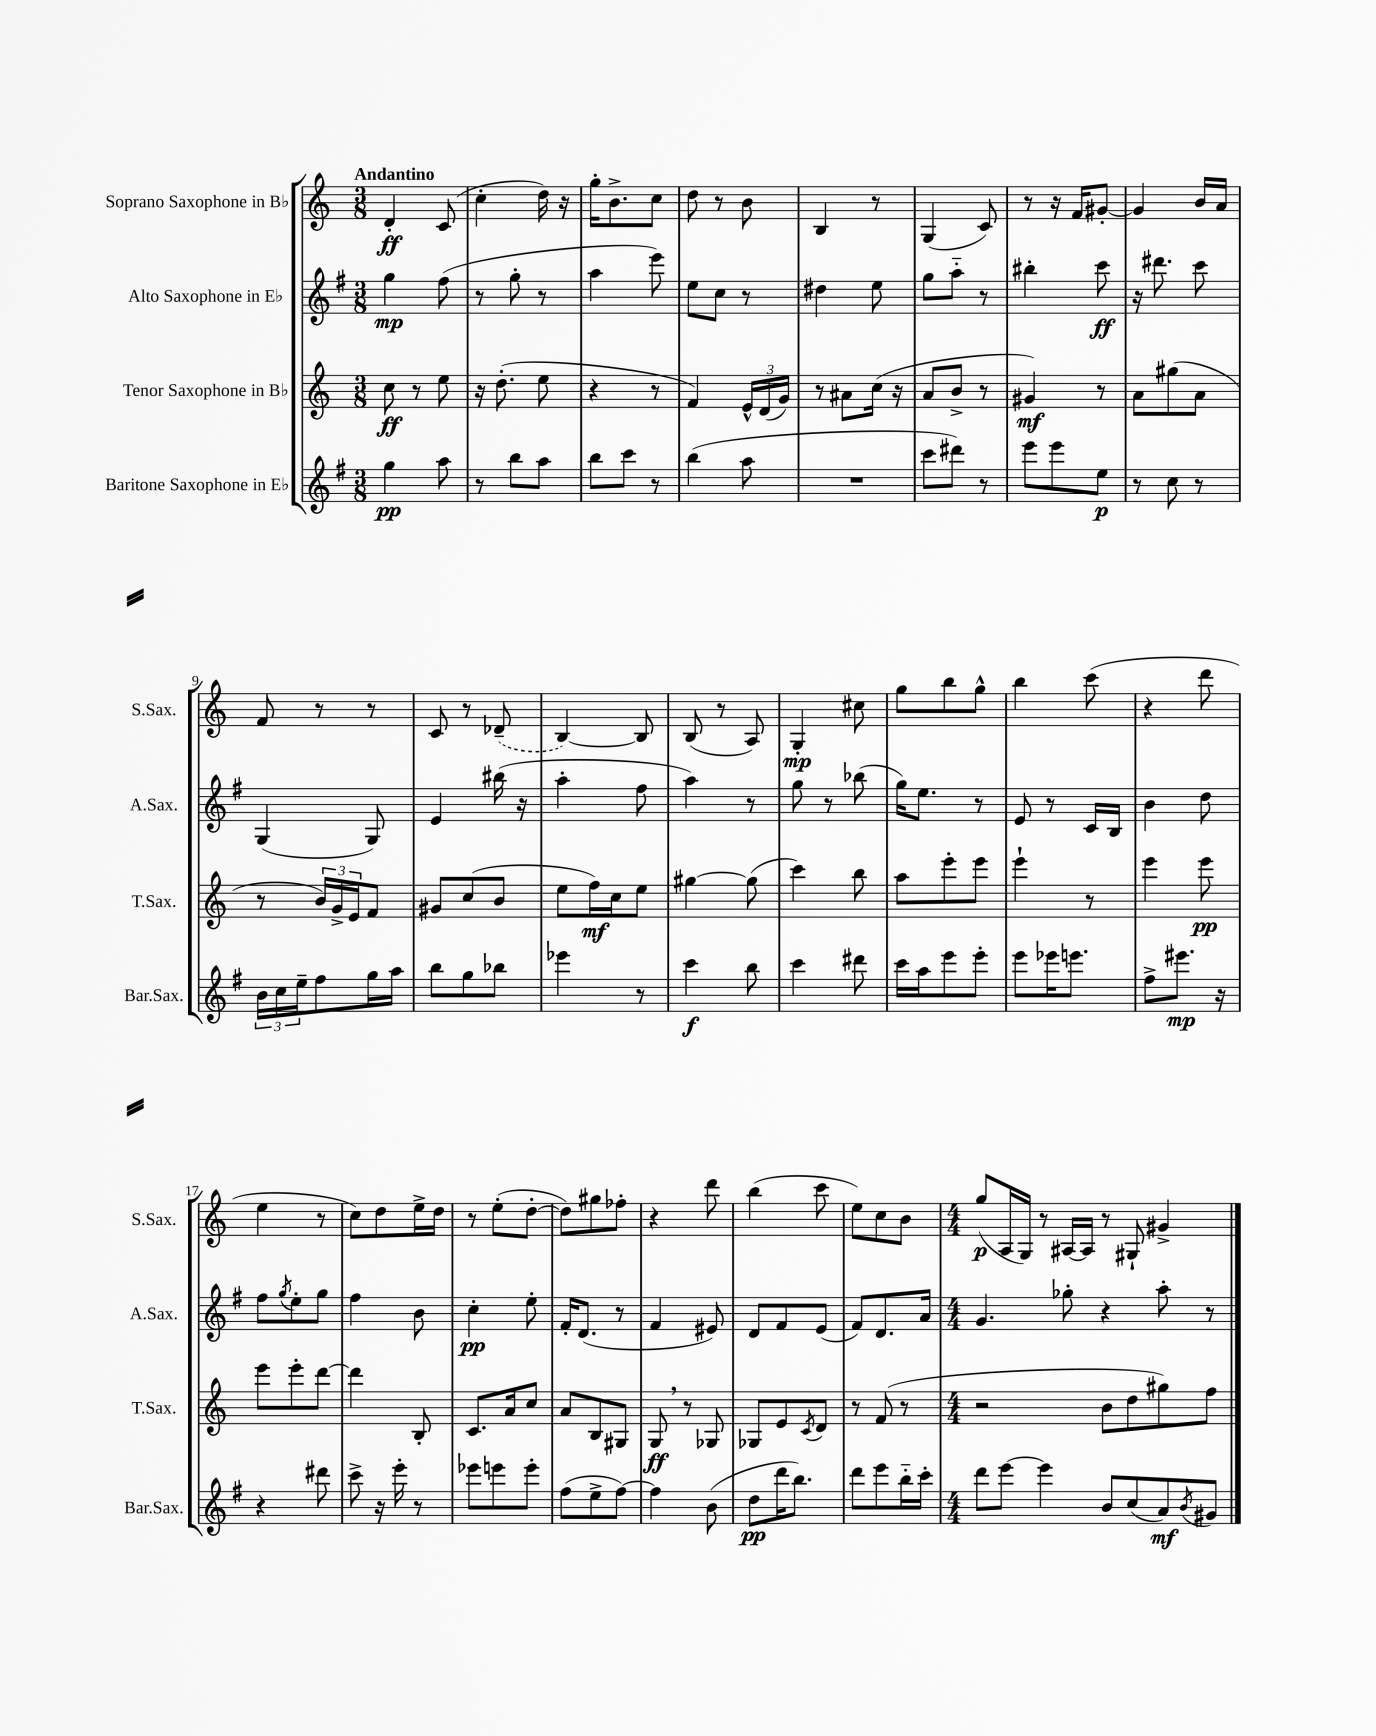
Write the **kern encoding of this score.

**kern	**kern	**kern	**kern
*staff4	*staff3	*staff2	*staff1
*clefG2	*clefG2	*clefG2	*clefG2
*k[f#]	*k[]	*k[f#]	*k[]
*M3/8	*M3/8	*M3/8	*M3/8
4gg\	8cc\	4gg\	4d'/
.	8r	.	.
8aa\	8ee\	(8ff#\	(8c/
=	=	=	=
8r	16r	8r	4cc'\
.	(8.dd'\	.	.
8bb\L	.	8gg'\	.
8aa\J	8ee\	8r	16dd\)
.	.	.	16r
=	=	=	=
8bb\L	4r	4aa\	16gg'\LK
.	.	.	8.b^\
8ccc\J	.	.	.
8r	8r	8eee\)	8cc\J
=	=	=	=
(4bb\	4f/)	8ee\L	8dd\
.	.	8cc\J	8r
8aa\	24e^^/LL	8r	8b\
.	(24d/	.	.
.	24g/JJ)	.	.
=	=	=	=
4.r	8r	4dd#\	4B/
.	8a#\L	.	.
.	(16cc\Jk	8ee\	8r
.	16r	.	.
=	=	=	=
8ccc\L	8a/L	8gg\L	(4G/
8ddd#\J)	8b^/J	8aa'~\J	.
8r	8r	8r	8c/)
=	=	=	=
8eee\L	4g#/)	4bb#'\	8r
8eee\	.	.	16r
.	.	.	16f/LK
8ee\J	8r	8ccc\	[8g#'/J
=	=	=	=
8r	8a\L	16r	4g#/]
.	.	8.ddd#\	.
8cc\	(8gg#\	.	.
8r	8a\J	8ccc\	16b/LL
.	.	.	16a/JJ
=	=	=	=
24b\LL	8r	(4G/	8f/
24cc\	.	.	.
24ee~\J	.	.	.
8ff#\	24b/LL)	.	8r
.	24g^/	.	.
.	24e/J	.	.
16gg\L	8f/J	8G/)	8r
16aa\JJ	.	.	.
=	=	=	=
8bb\L	8g#/L	4e/	8c/
8gg\	(8cc/	.	8r
8bb-\J	8b/J	(16bb#\	(8d-~/
.	.	16r	.
=	=	=	=
4eee-\	8ee\L	4aa'\	[4B/)
.	16ff\L)	.	.
.	16cc\J	.	.
8r	8ee\J	8ff#\	8B/]
=	=	=	=
4ccc\	[4gg#\	4aa\)	(8B/
.	.	.	8r
8bb\	(8gg#\]	8r	8A/)
=	=	=	=
4ccc\	4ccc\)	8gg\	4G'/
.	.	8r	.
8ddd#\	8bb\	(8bb-\	8cc#\
=	=	=	=
16ccc\LL	8aa\L	16gg\LK)	8gg\L
16aa\J	.	8.ee\J	.
8eee\	8eee'\	.	8bb\
8eee'\J	8eee\J	8r	8gg^^\J
=	=	=	=
8eee\L	4eee`\	8e/	4bb\
16eee-\K	.	8r	.
8.eee\J	.	.	.
.	8r	16c/LL	(8ccc\
.	.	16B/JJ	.
=	=	=	=
8ff#^\L	4eee\	4b\	4r
8.eee#\J	.	.	.
.	8eee\	8dd\	8ddd\
16r	.	.	.
=	=	=	=
4r	8eee\L	8ff#\L	4ee\
.	.	8qgg/	.
.	8eee'\	8ee'\	.
8ddd#\	[8ddd\J	8gg\J	8r
=	=	=	=
8ccc^\	4ddd\]	4ff#\	8cc\L)
16r	.	.	8dd\
16eee'\	.	.	.
8r	8B'/	8b\	16ee^\L
.	.	.	16dd\JJ
=	=	=	=
8eee-\L	8.c/L	4cc'\	8r
8eee\	.	.	(8ee'\L
.	16a/k	.	.
8eee'\J	8cc/J	8ee'\	[8dd'\J
=	=	=	=
(8ff#\L	8a/L	16f#'/LK	8dd\]L)
.	.	(8.d/J	.
8ee^\	8B/	.	8gg#\
[8ff#\J)	8G#/J	8r	8ff-'\J
=	=	=	=
4ff#\]	8G/	4f#/	4r
.	8r	.	.
(8b\	8G-/	8e#/)	8ddd\
=	=	=	=
8dd\L	8G-/L	8d/L	(4bb\
16ddd\K	8e/	8f#/	.
8.bb\J)	.	.	.
.	8qc/	.	.
.	8d/J	(8e/J	8ccc\
=	=	=	=
8ddd\L	8r	8f#/L)	8ee\L)
8eee\	(8f/	8.d/	8cc\
16bb'~\L	8r	.	8b\J
16ccc'\JJ	.	16a/Jk	.
=	=	=	=
*M4/4	*M4/4	*M4/4	*M4/4
8ddd\L	2r	4.g/	(8gg/L
[8eee\J	.	.	16A/L
.	.	.	16G/JJ)
4eee\]	.	.	8r
.	.	8gg-'\	[16A#/LL
.	.	.	16A#/]JJ
8b/L	8b\L	4r	8r
(8cc/	8dd\	.	8G#`/
8a/)	8gg#\)	8aa'\	4g#^/
8qb/	.	.	.
8g#/J	8ff\J	8r	.
==	==	==	==
*-	*-	*-	*-
